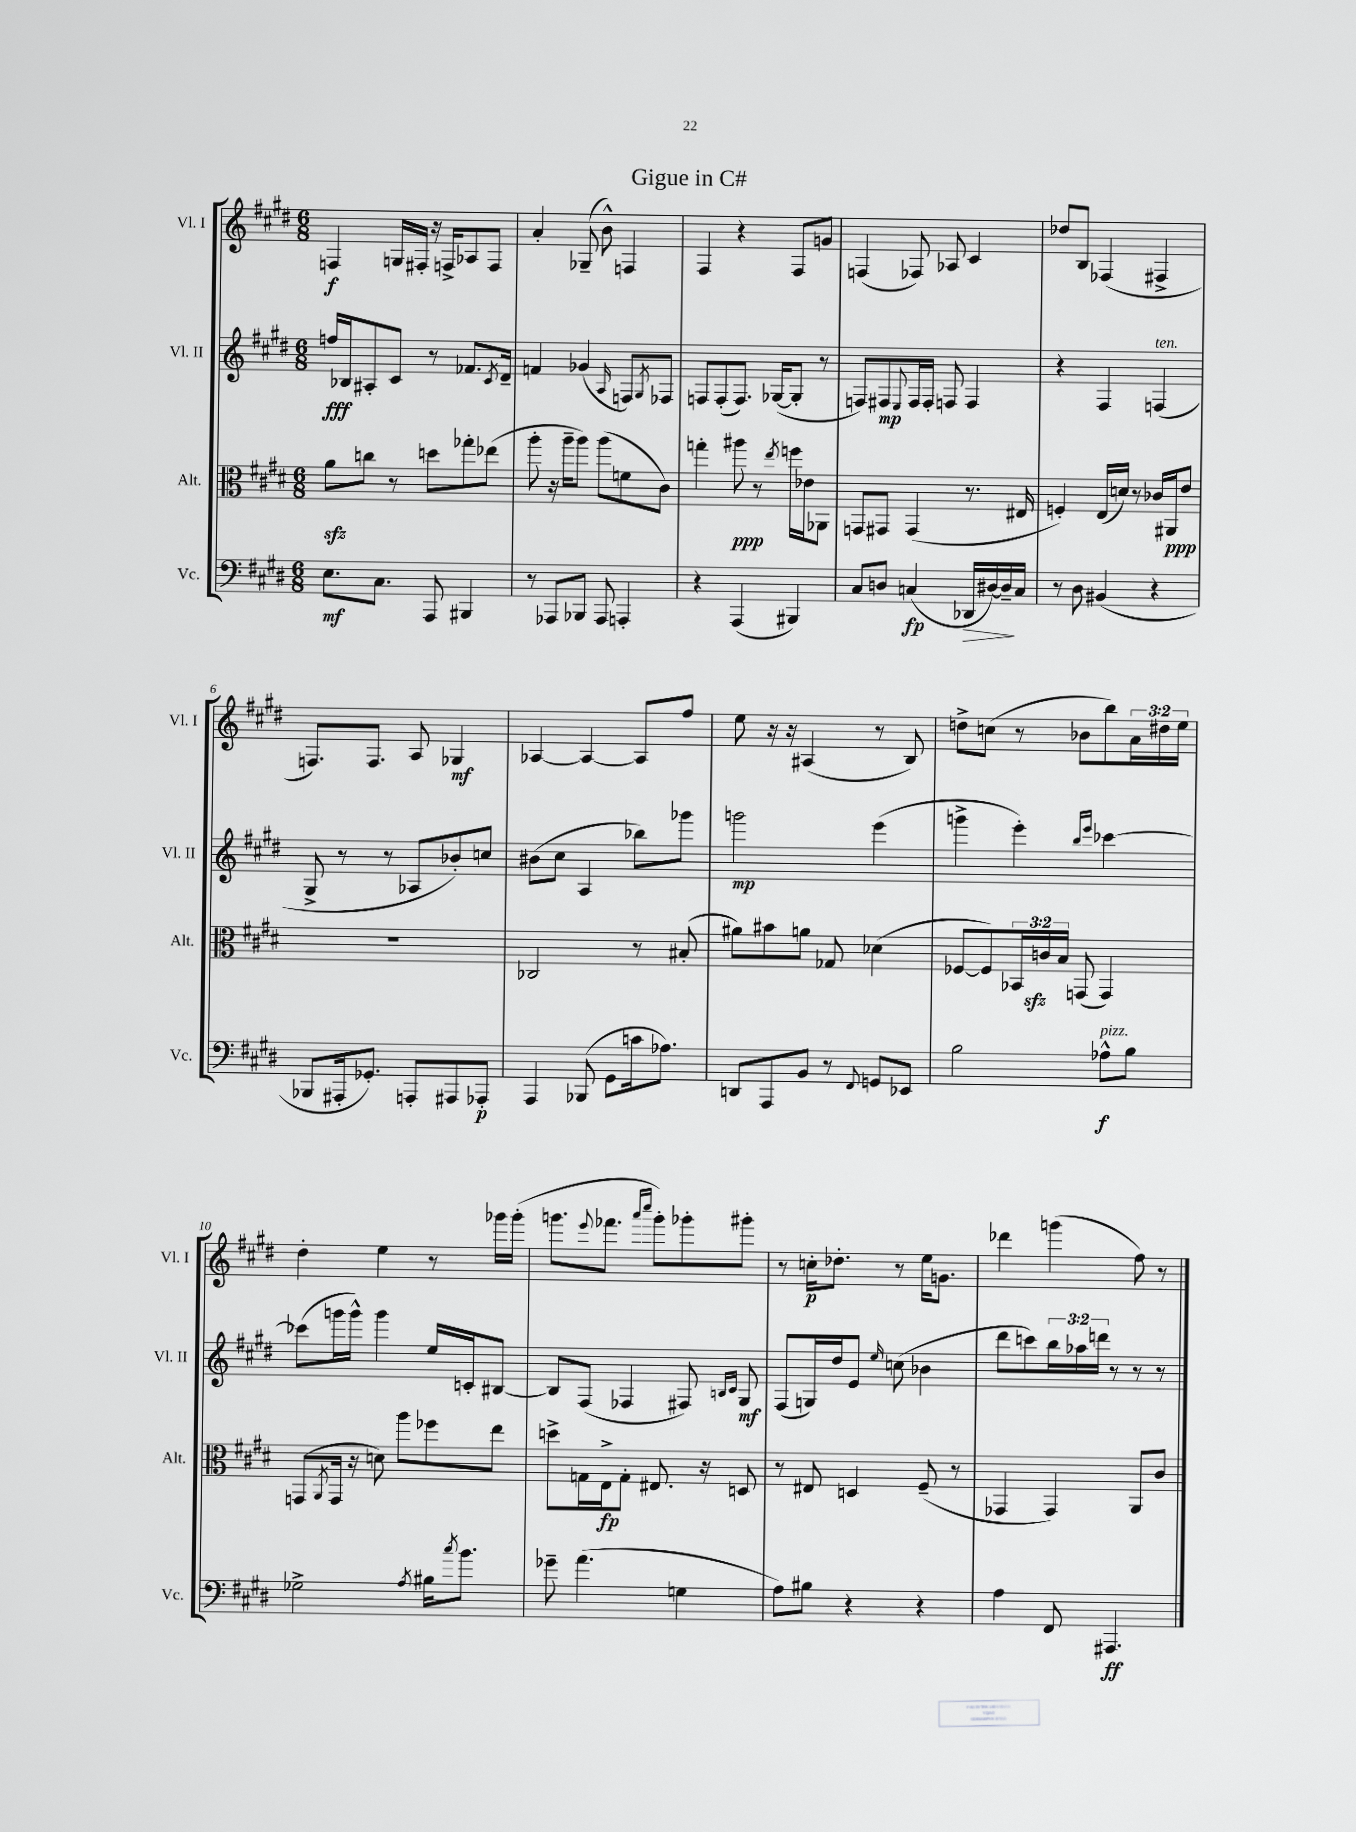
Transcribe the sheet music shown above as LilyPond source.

\header { title = "Gigue in C#" }
<<
\new StaffGroup <<
\new Staff = "s0" \with { instrumentName = "Vl. I" shortInstrumentName = "Vl. I" } {
    \clef treble \key e \major \numericTimeSignature \time 6/8 \override Staff.TupletNumber.text = #tuplet-number::calc-fraction-text
    f4\f g16 fis16-. r16 f16-> aes8 f8 |
    a'4-. ges8--( b'8-^) f4 |
    fis4 r4 fis8 g'8 |
    f4( fes8) aes8 cis'4 |
    des''8 b8 fes4( fis4-> |
    f8.) f8. a8 ges4\mf |
    aes4~ aes4~ aes8 fis''8 |
    e''8 r16 r16 ais4( r8 b8) |
    d''8-> c''8( r8 bes'8 b''8) \tuplet 3/2 { a'16 dis''16 e''16 } |
    dis''4-. e''4 r8 ges'''16 ges'''16-.( |
    g'''8. \appoggiatura { e'''8 } fes'''8. \grace { a'''16 cis''''16 } g'''8-.) ges'''8-. gis'''8-. |
    r8 c''16-.\p des''8.-. r8 e''16 g'8. |
    des'''4 g'''4( fis''8) r8 \bar "|." |
}
\new Staff = "s1" \with { instrumentName = "Vl. II" shortInstrumentName = "Vl. II" } {
    \clef treble \key e \major \numericTimeSignature \time 6/8 \override Staff.TupletNumber.text = #tuplet-number::calc-fraction-text
    f''16\fff bes16 ais8-. cis'8 r8 fes'8. \acciaccatura { cis'8 } dis'16-- |
    f'4 ges'4( \grace { a16 } f8) \acciaccatura { gis8 } fes8 |
    f8 f8-.( f8.) ges16~( ges8-. r8 |
    f8) fis8\mp \appoggiatura { e8 } fis16 fis16-. f8 f4 |
    r4 fis4 f4^\markup { \italic "ten." }( |
    gis8-> r8 r8 aes8 bes'8-.) c''8 |
    bis'8( cis''8 a4 bes''8) ges'''8 |
    g'''2\mp e'''4( |
    g'''4-> e'''4-.) \grace { b''16 e'''16 } ces'''4~ |
    ces'''8( g'''16 g'''16-^) g'''4 e''16 c'16-. bis8~ |
    bis8 fis8( fes4 fis8) \grace { b16 cis'16 } gis8\mf |
    fis8( g16) dis''16 e'8 \grace { e''16 } c''8( bes'4 |
    dis'''8 c'''8) \tuplet 3/2 { b''16 aes''16 d'''16 } r8 r8 r8 \bar "|." |
}
\new Staff = "s2" \with { instrumentName = "Alt." shortInstrumentName = "Alt." } {
    \clef alto \key e \major \numericTimeSignature \time 6/8 \override Staff.TupletNumber.text = #tuplet-number::calc-fraction-text
    a'8\sfz c''8 r8 d''8 ges''8-. ees''8( |
    a''8-. r16 a''16-- a''8) a''8( f'8 cis'8) |
    g''4-. ais''8\ppp r8 \acciaccatura { e''8 } f''16 ees'16 aes,8 |
    g,8 gis,8 gis,4( r8. eis16 |
    f4-.) e16( d'16) r8 ces'16 ais,16\ppp e'8 |
    R2. |
    ces2 r8 bis8-.( |
    ais'8) bis'8 a'8 ges8 des'4( |
    fes8~ fes8) \tuplet 3/2 { bes,16 c'16\sfz b16 } g,8( g,4) |
    g,8( \acciaccatura { a,8 } g,16 r16 d'8) a''8 fes''8 e''8 |
    d''8-> g16 e16->\fp g8-. eis8. r16 d8 |
    r8 eis8 d4 fis8--( r8 |
    ges,4 ges,4) a,8 cis'8 \bar "|." |
}
\new Staff = "s3" \with { instrumentName = "Vc." shortInstrumentName = "Vc." } {
    \clef bass \key e \major \numericTimeSignature \time 6/8
    e8.\mf cis8. a,,8 bis,,4 |
    r8 aes,,8 bes,,8 aes,,8 a,,4-. |
    r4 a,,4( bis,,4) |
    cis8 d8 c4\fp( des,16\> dis16~) dis16--\! c16 |
    r8 dis8 bis,4( r4 |
    bes,,8 ais,,16-. ges,8.-.) a,,8-. ais,,8 aes,,8-.\p |
    a,,4 bes,,8( gis,8 c'16 aes8.) |
    d,8 a,,8 b,8 r8 \appoggiatura { fis,8 } g,8 ees,8 |
    b2 aes8-^\f^\markup { \italic "pizz." } b8 |
    ges2-> \acciaccatura { a8 } bis16 \acciaccatura { cis''8 } b'8. |
    ges'8-- a'4.( g4 |
    a8) bis8 r4 r4 |
    a4 fis,8 ais,,4.\ff \bar "|." |
}
>>
>>
